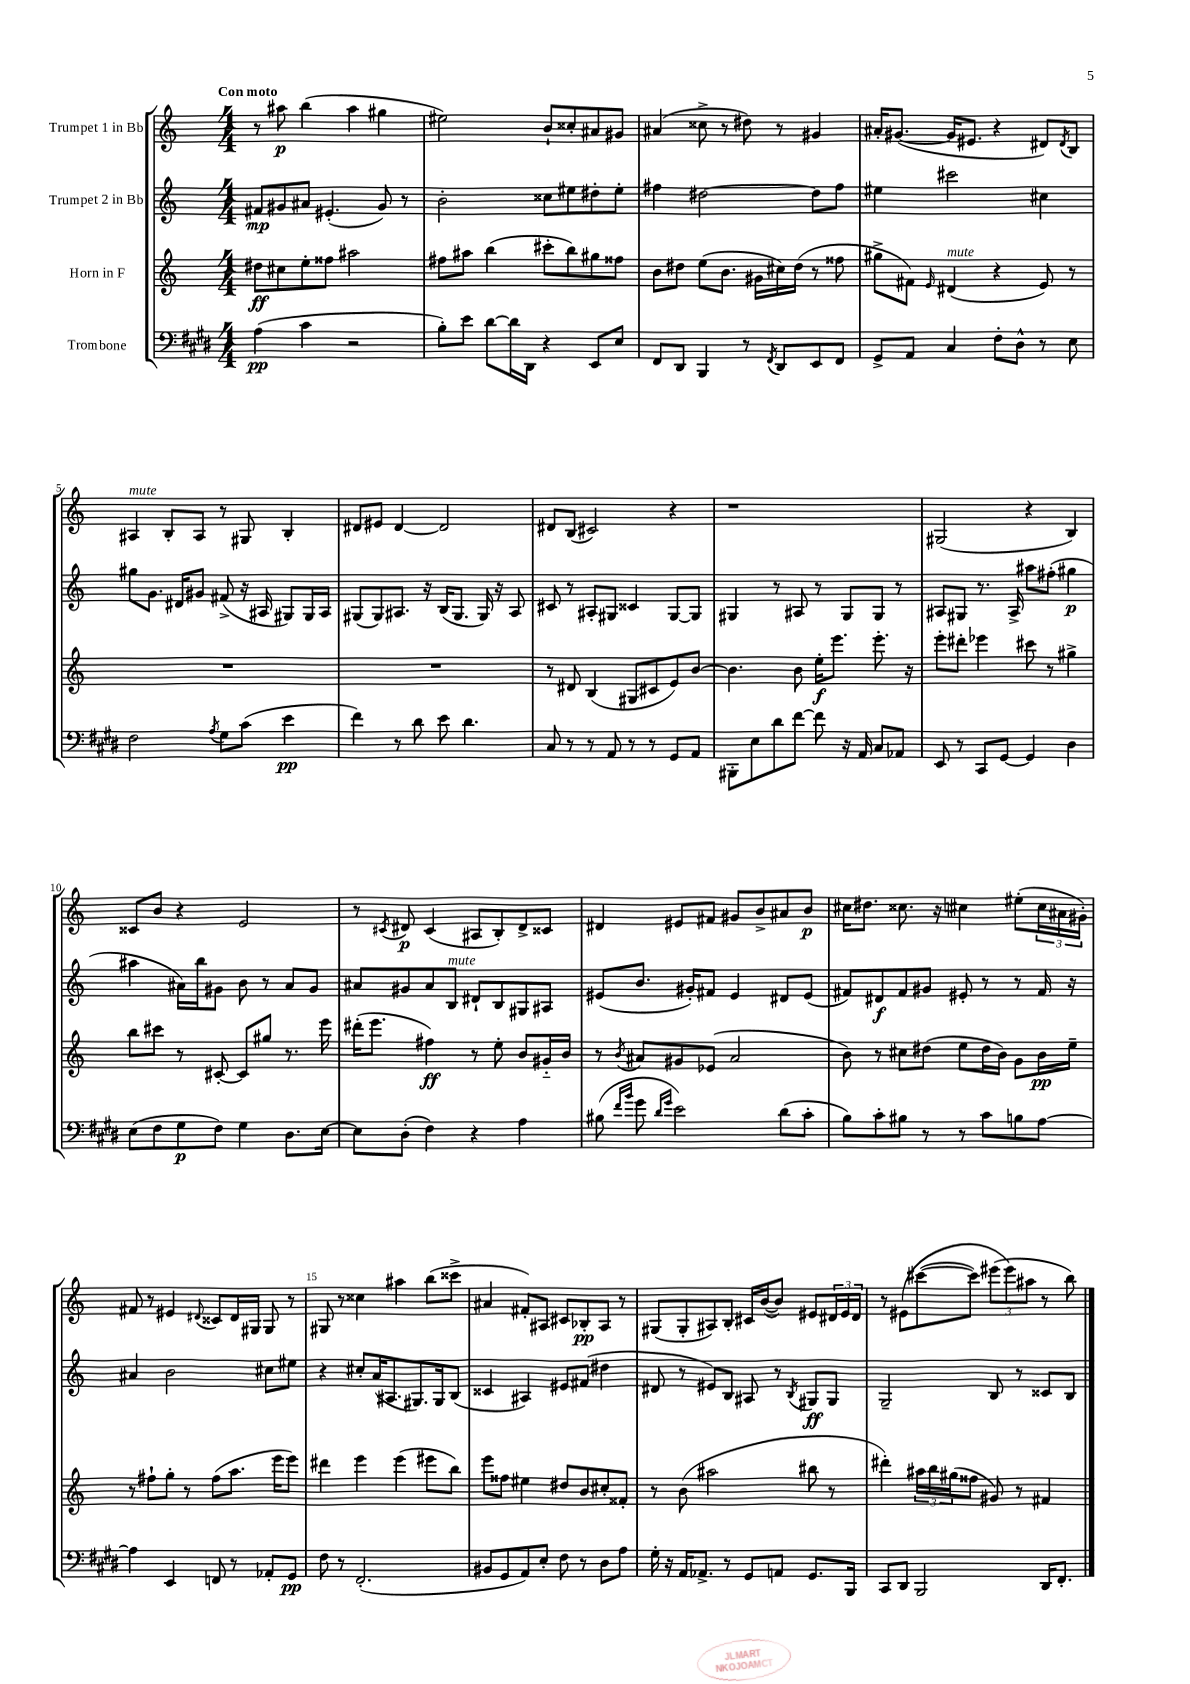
<<
\new StaffGroup <<
\new Staff = "s0" \with { instrumentName = "Trumpet 1 in Bb" } {
    \clef treble \key c \major \numericTimeSignature \time 4/4 \tempo "Con moto"
    r8 ais''8\p b''4( ais''4 gis''4 |
    eis''2) b'8-! cisis''8-. ais'8 gis'8 |
    ais'4( cisis''8-> r8 dis''8) r8 gis'4 |
    ais'16-. gis'8.~( gis'16 eis'8. r4 dis'8) \acciaccatura { dis'8 } b8 |
    ais4^\markup { \italic "mute" } b8-. ais8 r8 gis8 b4-. |
    dis'8 eis'8 dis'4~ dis'2 |
    dis'8 b8( cis'2) r4 |
    r1 |
    gis2( r4 b4) |
    cisis'8 b'8 r4 e'2 |
    r8 \acciaccatura { cis'8 } dis'8\p cis'4( ais8 b8-.) dis'8-> cisis'8 |
    dis'4 eis'8 fis'8 gis'8 b'8-> ais'8 b'8\p |
    cis''16 dis''8. cisis''8. r16 cis''4 eis''8-.( \tuplet 3/2 { cis''16 ais'16 gis'16-.) } |
    fis'8 r8 eis'4 \appoggiatura { dis'8 } cisis'8 dis'16 gis16 gis8 r8 |
    gis8 r8 cisis''4 ais''4 b''8( cisis'''8-> |
    ais'4 fis'8-.) ais8 cis'8 bes8-.\pp ais8 r8 |
    gis8( gis8-. ais8) b8-. cis'16 b'16~( b'8) eis'8 \tuplet 3/2 { dis'16 eis'16 dis'16 } |
    r8 eis'8\( cis'''8~( cis'''8) \tuplet 3/2 { eis'''8( eis'''8\) ais''8 } r8 b''8) \bar "|." |
}
\new Staff = "s1" \with { instrumentName = "Trumpet 2 in Bb" } {
    \clef treble \key c \major \numericTimeSignature \time 4/4
    fis'8\mp gis'8 ais'8 eis'4.-.( gis'8) r8 |
    b'2-. cisis''8 eis''8 dis''8-. eis''8-. |
    fis''4 dis''2~ dis''8 fis''8 |
    eis''4 cis'''2 cis''4 |
    gis''8 g'8. dis'16 gis'8 fis'8->( r16 ais16 gis8) gis16 ais16 |
    gis8( gis8) ais8. r16 b16( gis8. gis16) r16 ais8 |
    cis'8 r8 ais8-. gis8 cisis'4 gis8~ gis8 |
    gis4 r8 ais8 r8 gis8 gis8 r8 |
    ais8 gis8 r8. ais16-> ais''8 fis''8-.( gis''4\p |
    ais''4 ais'16) b''16 gis'8 b'8 r8 ais'8 gis'8 |
    ais'8 gis'8 ais'8 b8^\markup { \italic "mute" } dis'8-! b8 gis8 ais8 |
    eis'8( b'8. gis'16-.) fis'8 eis'4 dis'8 eis'8( |
    fis'8) dis'8\f fis'8 gis'8 eis'8-. r8 r8 fis'16 r16 |
    ais'4 b'2 cis''8 eis''8 |
    r4 cis''8-. a'16( ais8. gis8.) gis16 b8( |
    cisis'4 ais4) eis'8 fis'8( dis''4 |
    dis'8 r8 eis'8) b8 ais8 r8 \acciaccatura { b8 } gis8\ff gis8 |
    g2-- b8 r8 cisis'8 b8 \bar "|." |
}
\new Staff = "s2" \with { instrumentName = "Horn in F" } {
    \clef treble \key c \major \numericTimeSignature \time 4/4
    dis''8\ff cis''8 e''8-. fisis''8 ais''2 |
    fis''8 ais''8 b''4( cis'''8-. b''8) gis''8 fisis''8 |
    b'8 dis''8 e''8( b'8. gis'16 cis''16) dis''16( r8 fisis''8 |
    gis''8-> fis'8) \grace { e'16 } dis'4^\markup { \italic "mute" }( r4 e'8) r8 |
    R1 |
    R1 |
    r8 dis'8 b4( gis8 cis'8 e'8) b'8~ |
    b'4. b'8 e''16-.\f e'''8. e'''8.-. r16 |
    e'''8-. dis'''8-. ees'''4 cis'''8 r8 gis''4-> |
    b''8 cis'''8 r8 cis'8~-. cis'8 gis''8 r8. e'''16 |
    dis'''16-.( e'''8. fis''4\ff) r8 e''8-. b'8 gis'16-_ b'16 |
    r8 \acciaccatura { b'8 } ais'8 gis'8 ees'8( ais'2 |
    b'8) r8 cis''8 dis''8( e''8 dis''16 b'16) g'8 b'16\pp e''16-- |
    r8 fis''8-! g''8-. r8 fis''8( a''8. e'''16 e'''8) |
    dis'''4 e'''4 e'''4( eis'''8 b''8) |
    e'''8 fisis''8 eis''4 dis''8 b'8 cis''8-. fisis'8-. |
    r8 b'8( ais''2 bis''8 r8 |
    dis'''4-.) \tuplet 3/2 { ais''16 b''16 gis''16( } fisis''8 gis'8) r8 fis'4 \bar "|." |
}
\new Staff = "s3" \with { instrumentName = "Trombone" } {
    \clef bass \key e \major \numericTimeSignature \time 4/4
    a4\pp( cis'4 r2 |
    b8-.) e'8 dis'8~ dis'16 dis,16 r4 e,8 e8 |
    fis,8 dis,8 b,,4 r8 \acciaccatura { fis,8 } dis,8 e,8 fis,8 |
    gis,8-> a,8 cis4 fis8-. dis8-^ r8 e8 |
    fis2 \acciaccatura { a8 } gis8 cis'8( e'4\pp |
    fis'4) r8 dis'8 e'8 dis'4. |
    cis8 r8 r8 a,8 r8 r8 gis,8 a,8 |
    bis,,8-. e8 dis'8 fis'8~ fis'8 r16 a,16 cis8 aes,8 |
    e,8 r8 cis,8 gis,8~ gis,4 dis4 |
    e8( fis8 gis8\p fis8) gis4 dis8. e16~ |
    e8 dis8-.( fis4) r4 a4 |
    bis8( \grace { fis'16 b'16 } gis'8 \grace { dis'16 gis'16 } e'2) dis'8( cis'8-. |
    b8) cis'8-. bis8 r8 r8 cis'8 b8 a8~ |
    a4 e,4 f,8 r8 aes,8-. gis,8\pp |
    fis8 r8 fis,2.-.( |
    bis,8 gis,8 a,8) e8-. fis8 r8 dis8 a8 |
    gis16-. r16 a,16 aes,8.-> r8 gis,8 a,8 gis,8. b,,16 |
    cis,8 dis,8 b,,2 dis,16 fis,8.-. \bar "|." |
}
>>
>>
\layout { \context { \Score \override BarNumber.break-visibility = ##(#f #t #t) barNumberVisibility = #(every-nth-bar-number-visible 5) } }
